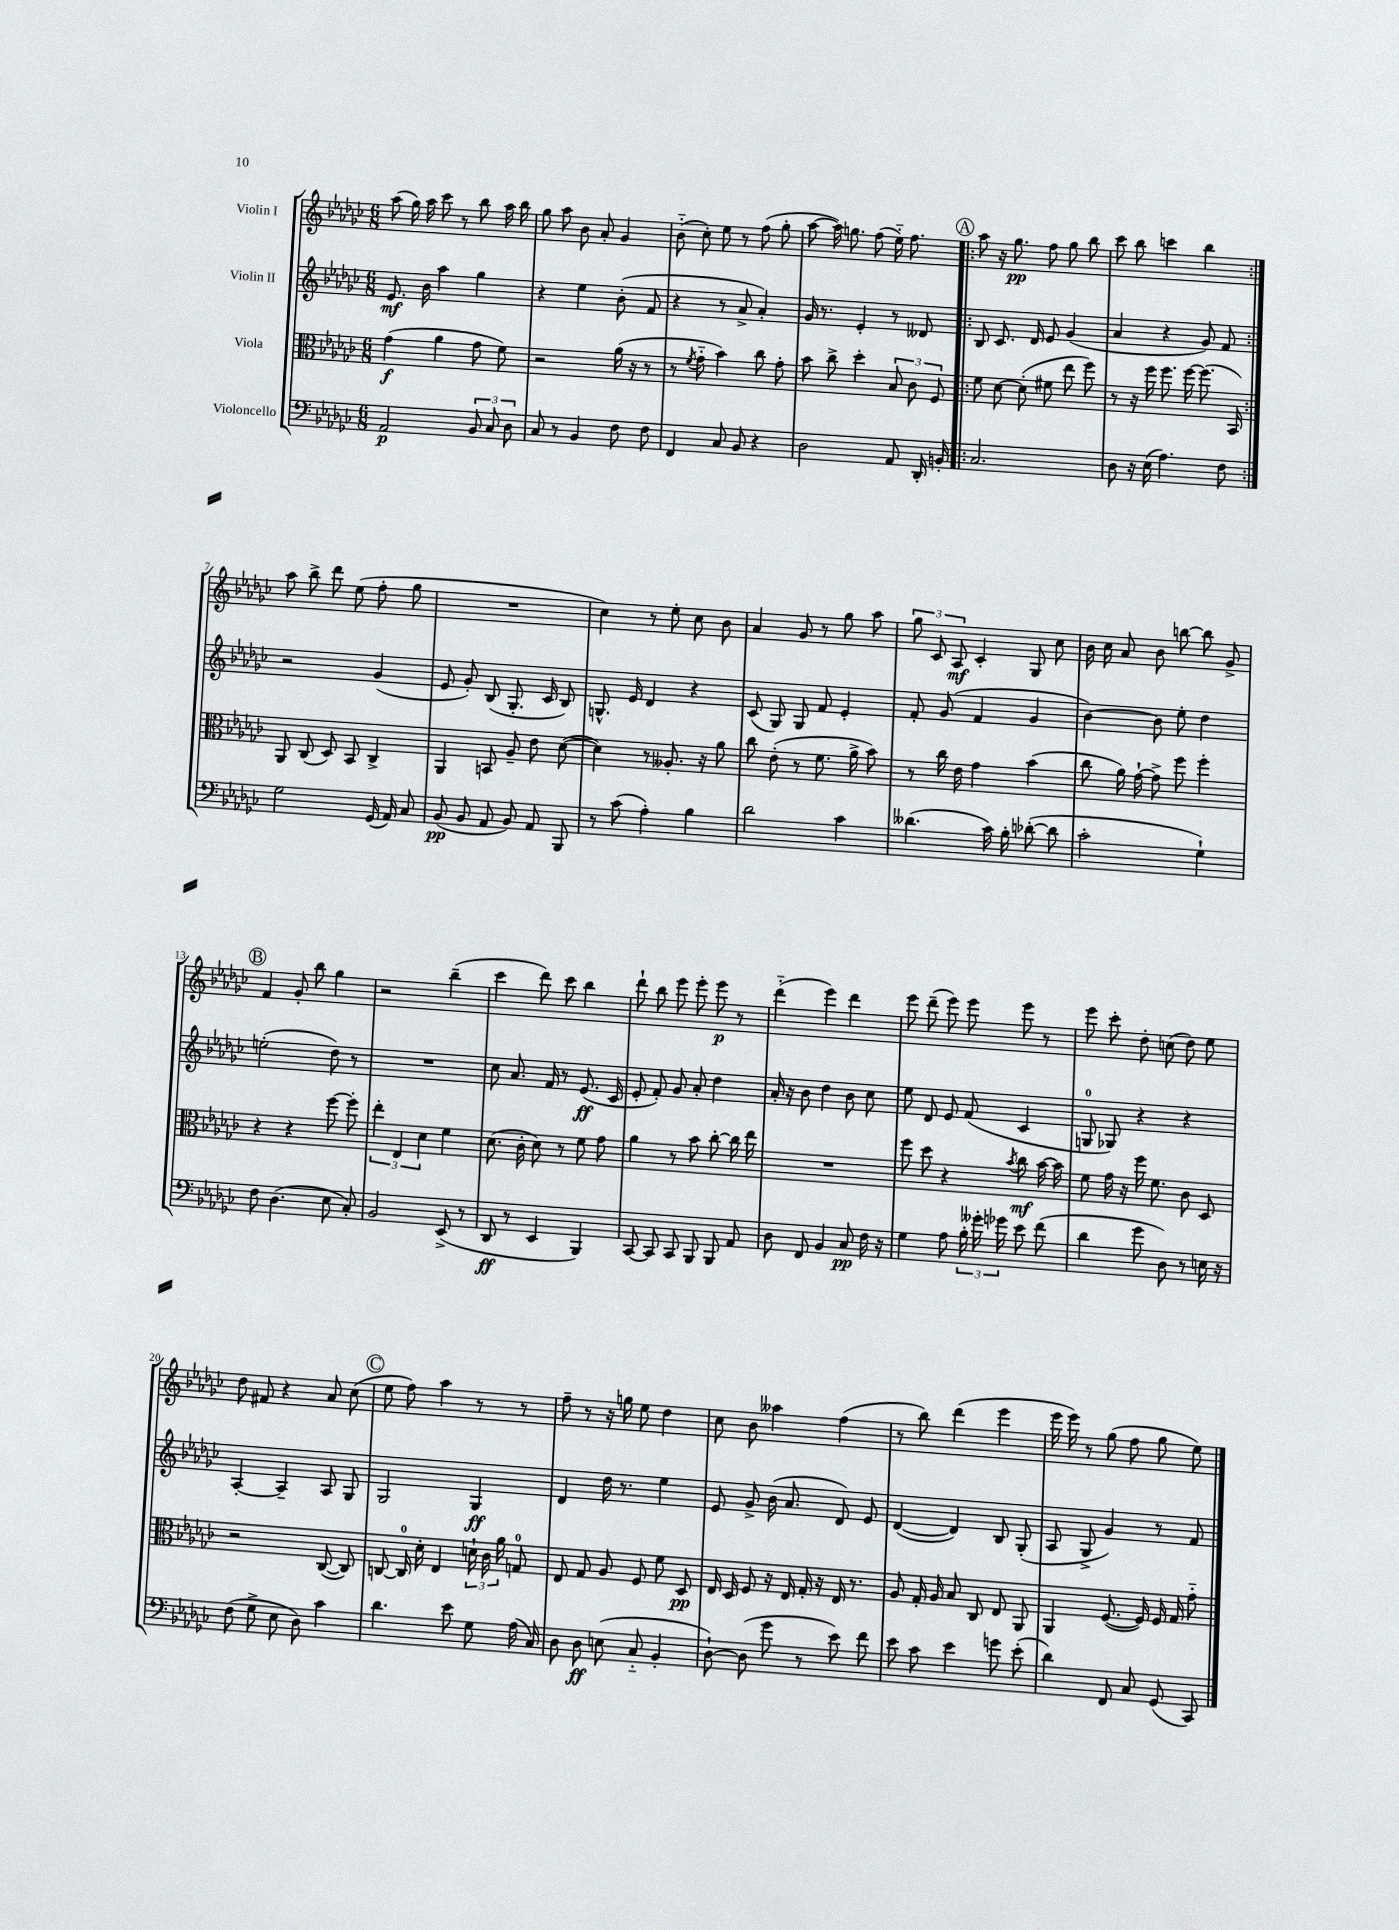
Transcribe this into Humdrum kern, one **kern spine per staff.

**kern	**kern	**kern	**kern
*staff4	*staff3	*staff2	*staff1
*clefF4	*clefC3	*clefG2	*clefG2
*k[b-e-a-d-g-c-]	*k[b-e-a-d-g-c-]	*k[b-e-a-d-g-c-]	*k[b-e-a-d-g-c-]
*M6/8	*M6/8	*M6/8	*M6/8
2AA-/	(4g-\	8.e-/	(8aa-\
.	.	.	16gg-\)
.	.	16b-\	16aa-\
.	4a-\	4aa-\	8ccc-\
.	.	.	8r
12BB-/	8g-\	4gg-\	8bb-\
12C-/	.	.	.
.	8f\)	.	16aa-\
12D-\	.	.	.
.	.	.	16bb-\
=	=	=	=
8C-/	2r	4r	8gg-\
8r	.	.	8aa-\
4BB-/	.	4ee-\	8b-\
.	.	.	8a-'/
8F\	(16a-\	(8b-'\	4g-/
.	16r	.	.
8F\	8r	8f/	.
=	=	=	=
4FF/	8r	4r	(8b-'~\
.	8qf/	.	.
.	8g-'~\	.	8cc-'\)
8C-/	4b-\)	8r	8ee-\
8BB-/	.	8a-^/	8r
4r	8cc-\	4a-'/)	(8ff\
.	8g-'\	.	8gg-'\
=	=	=	=
2D-\	8b-\	16g-/	[8aa-\
.	.	8.r	.
.	8cc-^\	.	16aa-\])
.	.	.	8.gg\
.	4dd-'\	4e-'/	.
.	.	.	(8ff\
8AA-/	12B-/	8r	16ee-'~\)
.	.	.	8.ff\
.	12c-\	.	.
16DD-'/	.	8d--/	.
.	12F/	.	.
16BB'/	.	.	.
=!|:	=!|:	=!|:	=!|:
2.C-/	8f\	8B-/	8aa-\
.	[8d-\	8.c-/	16r
.	.	.	8.gg-\
.	(8d-'\]	.	.
.	.	16d-/	.
.	8f#\	8e-/	8ff\
.	8ee-\	(4g-/	8gg-\
.	8ff\)	.	8bb-\
=	=	=	=
8D-\	8r	4a-/	8ccc-\
16r	16r	.	8bb-\
(16E-\	16ff\	.	.
4.A-\)	8.ff\	4r	4ccc\
.	[16ff\	.	.
.	(8.ff\]	8g-/)	4bb-\
8F\	.	8f/	.
.	16BB-/)	.	.
=:|!	=:|!	=:|!	=:|!
2G-\	8AA-/	2r	8aa-\
.	(8C-/	.	8bb-^\
.	8D-/)	.	8ddd-\
.	8BB-/	.	(8ee-\
(16GG-/	4C-^/	(4g-/	8ff'\
16AA-/)	.	.	.
8C-/	.	.	8gg-\
=	=	=	=
(8BB-/	4AA-/	8e-/	2.r
8BB-/	.	8g-'/)	.
8AA-/	8BB/	(8B-/	.
8BB-/)	8A-~/	8.G-'/	.
8AA-/	8e-\	.	.
.	.	16c-/	.
8BBB-/	([8d-\	8B-/)	.
=	=	=	=
8r	4d-\])	8.G^^/	4cc-\)
(8c-\	.	.	.
.	.	16e-/	.
4A-'\)	8r	4d-/	8r
.	8.A--'/	.	8ee-'\
4B-\	.	4r	8cc-\
.	16r	.	.
.	8a-\	.	8b-\
=	=	=	=
2d-\	8cc-\	(8c-/	4a-/
.	(8e-'\	8G-/)	.
.	8r	8G-/	8g-/
.	8.f\	8f/	8r
4c-\	.	4e-'/	8gg-\
.	16a-^\	.	.
.	8b-\)	.	8aa-\
=	=	=	=
(4.d--\	8r	8f'/	12gg-\
.	.	.	12c-/
.	16cc-\	(8g-/	.
.	.	.	12A-/
.	16e-\	.	.
.	4g-\	4f/	4c-'/
16c-\)	.	.	.
16B-'\	.	.	.
([8d-'\	(4b-\	4g-/	8G-/
8d-\]	.	.	8cc-\
=	=	=	=
2c-'\	8cc-\	[4b-\)	16b-\
.	.	.	16cc-\
.	16a-\)	.	8a-/
.	[16g-`\	.	.
.	8g-^\]	8b-\]	8b-\
.	8ff\	8ee-'\	[8bb\
4G-`\)	4ff'\	4dd-\	8bb\]
.	.	.	8g-^/
=	=	=	=
8F\	4r	(2ee'\	4f/
(4.D-\	.	.	.
.	4r	.	8g-'/
.	.	.	8bb-\
8E-\	[8ff\	8dd-\)	4gg-\
8C-'/)	8ff'\]	8r	.
=	=	=	=
2BB-/	6ee-'\	2.r	2r
.	6E-/	.	.
.	6d-\	.	.
(8EE-^/	4f\	.	(4bb-~\
8r	.	.	.
=	=	=	=
8DD-/	(8.d-\	8cc-\	4ccc-\
8r	.	8.a-/	.
.	16c-'\	.	.
4EE-/	8d-\)	.	8ddd-\)
.	.	16f/	.
.	8r	8r	8ccc-\
4BBB-/)	8f\	(8.e-/	4bb-\
.	8g-\	.	.
.	.	16c-/	.
=	=	=	=
[8CC-/	4a-\	8e-'/	8ddd-`\
8CC-/]	.	8f'/)	8bb-\
8CC-/	8r	8g-/	8eee-\
8BBB-/	8b-\	8a-'/	8eee-'\
8BBB-/	[8cc-'\	4dd-\	8eee-\
8AA-/	16cc-\]	.	8r
.	16ee-\	.	.
=	=	=	=
8D-\	2.r	16a-'/	(4ddd-'~\
.	.	16r	.
8FF/	.	8b-\	.
4BB-/	.	4dd-\	4eee-\)
8C-/	.	8b-\	4ddd-\
16F\	.	8cc-\	.
16r	.	.	.
=	=	=	=
4G-\	8ff\	8ee-\	8eee-\
.	8dd-\	8d-/	(8ddd-~\
8A-\	4r	8e-/	8eee-\)
24B-'\	.	(8f/	8eee-\
24g--'\	.	.	.
24g-\	.	.	.
.	8qb-/	.	.
8e-\	8cc-\	4c-/	8eee-\
(8f\	[16b-\	.	8r
.	16b-\]	.	.
=	=	=	=
4d-\	8f\	8G/	8eee-\
.	16g-\	8G-/)	8ccc-'\
.	16r	.	.
8g-\	16ff\	4r	8dd-'\
.	8.f\	.	.
8D-\)	.	.	(8cc\
8r	8c-\	4r	8dd-\)
16E\	8D-/	.	8ee-\
16r	.	.	.
=	=	=	=
(8F\	2r	[4A-'/	8dd-\
8G-^\	.	.	8f#/
8E-\	.	4A-~/]	4r
8D-\)	.	.	.
4c-\	([8C-/	8A-/	8a-/
.	8C-/])	8G-/	(8cc-\
=	=	=	=
4.d-\	[8C/	2G-/	8ee-\
.	16C/]	.	8ff\)
.	16d-'\	.	.
.	4E-/	.	4aa-\
8e-\	.	.	.
8G-\	24d`\	4G-/	8r
.	24c-\	.	.
.	24a-\	.	.
(16A-\	8G/	.	8r
16C-/)	.	.	.
=	=	=	=
8D-\	8E-/	4d-/	8ff~\
8D-\	8G-/	.	8r
(8E\	8A-/	16dd-\	16r
.	.	8.r	16gg\
8C-'~/	8F/	.	8ee-\
4BB-'/	8f\	4ee-\	4dd-\
.	8D-/	.	.
=	=	=	=
[8D-`\)	16E-/	8e-/	8cc-\
.	16D-/	.	.
(8D-\]	8F/	8g-^/	8b-\
8g-\	16r	(16b-\	4aa--\
.	16E-/	8.a-/	.
8r	16G-'/	.	.
.	16r	.	.
8e-\)	16E-/	8d-/)	(4ff\
.	8.r	.	.
8f\	.	8e-/	.
=	=	=	=
8e-\	8A-/	([4d-/	8r
8c-\	16G-'/	.	8bb-\)
.	16A-/	.	.
4e-\	8B-/	4d-/])	(4ddd-\
.	8C-/	.	.
8g\	8E-/	8B-/	4eee-\
(8e-'\	8AA-/	(8G-'/	.
=	=	=	=
4d-\)	4AA-/	8A-/	16eee-\
.	.	.	16eee-\)
.	.	8G-^/	8r
8FF/	([8.F/	4g-/)	(8gg-\
8C-/	.	.	8ff\
.	16F/])	.	.
(8GG-/	16F/	8r	8gg-\
.	16G-/	.	.
8CC-/)	8g-'~\	8f/	8ee-\)
==	==	==	==
*-	*-	*-	*-
